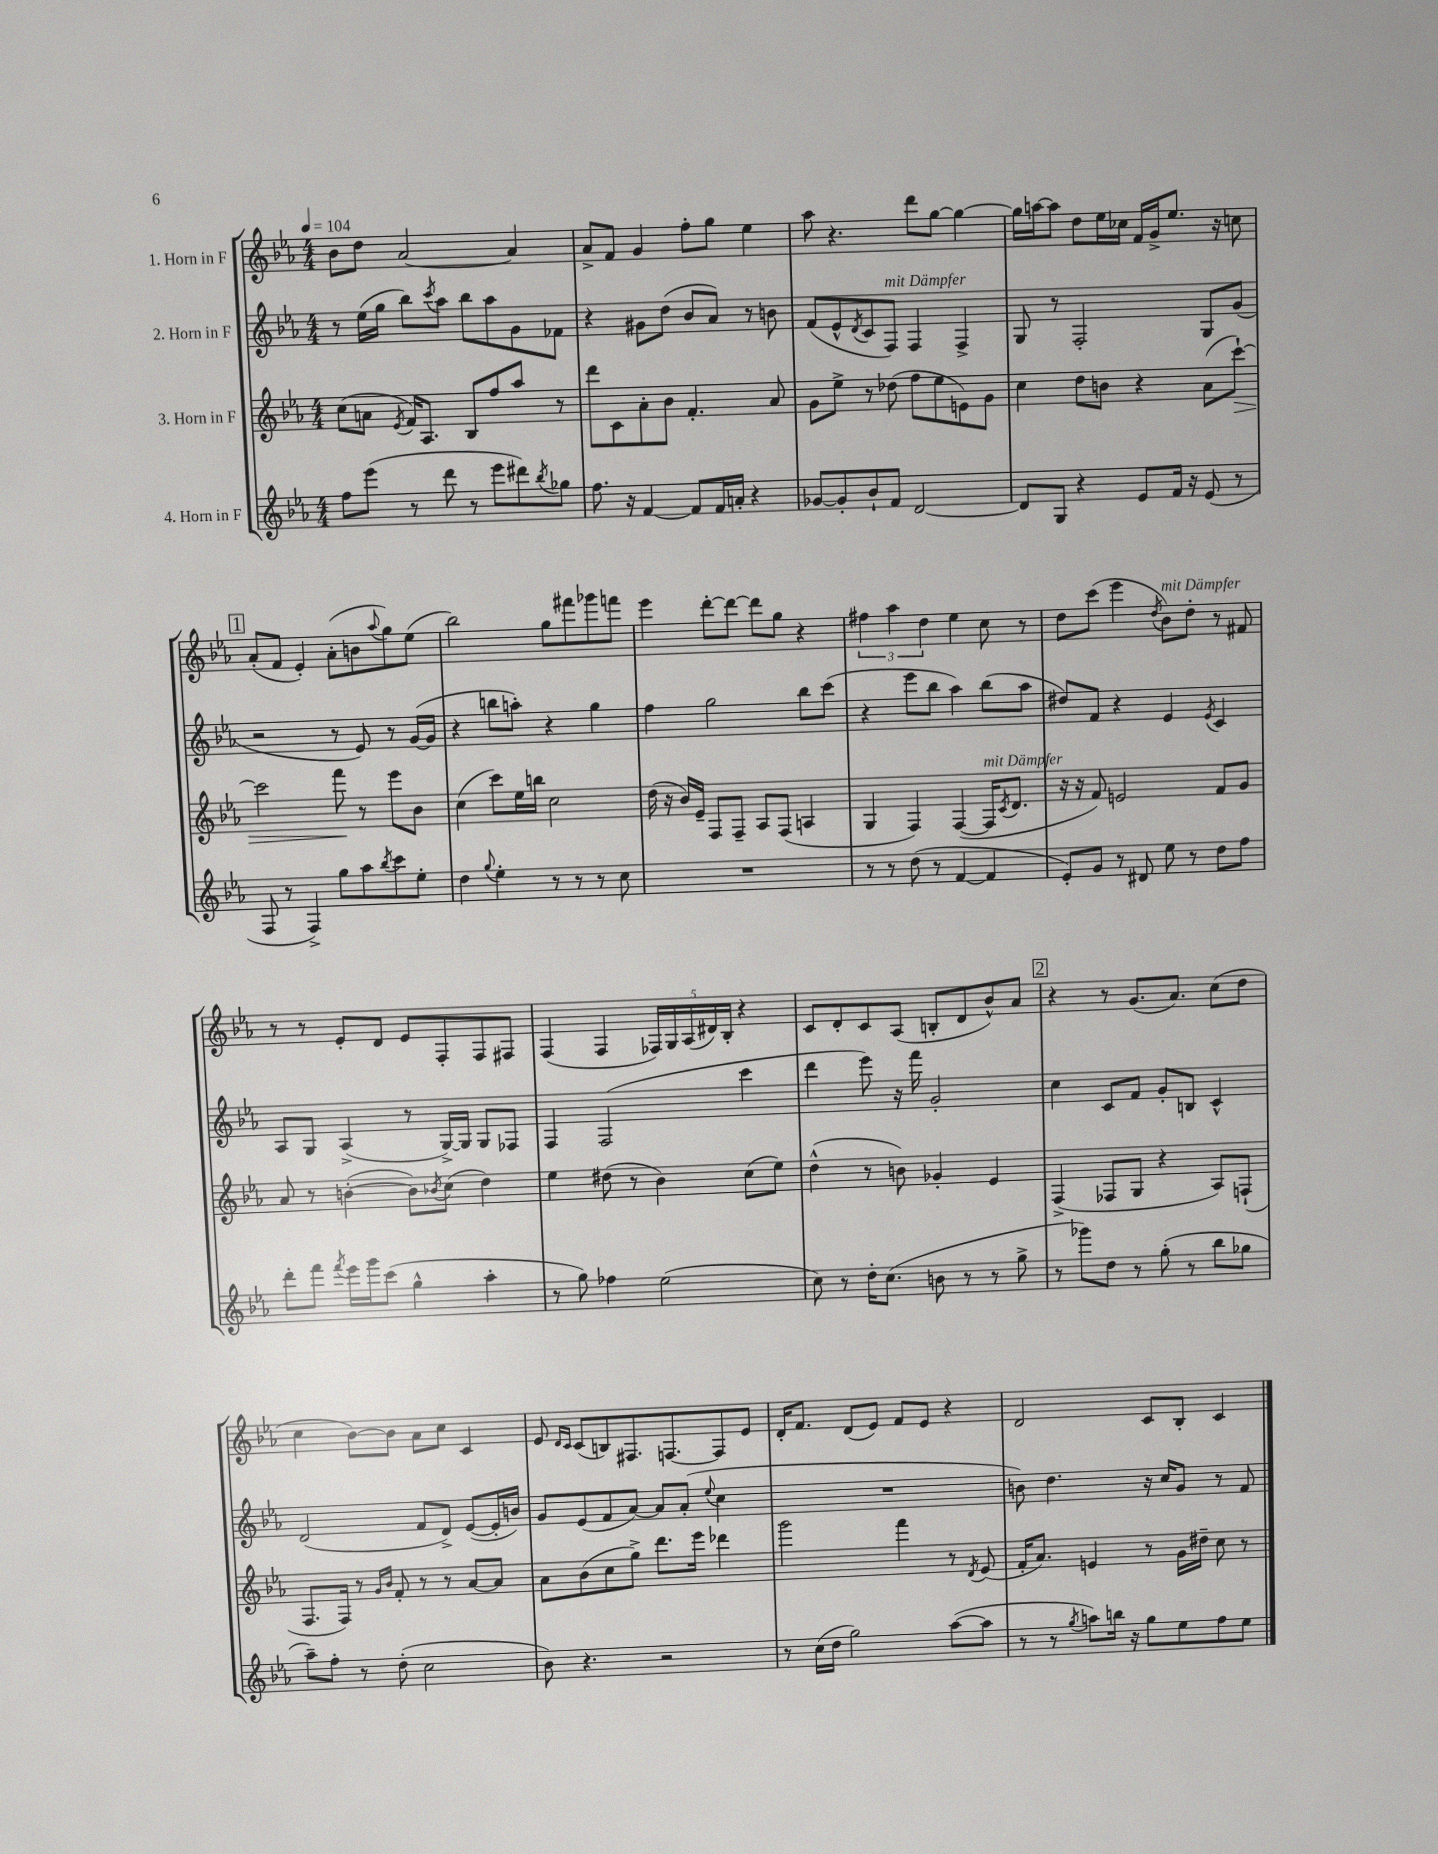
<<
\new StaffGroup <<
\new Staff = "s0" \with { instrumentName = "1. Horn in F" } {
    \clef treble \key ees \major \numericTimeSignature \time 4/4 \tempo 4 = 104
    bes'8 d''8 aes'2~ aes'4 |
    aes'8-> f'8 g'4 f''8-. g''8 ees''4 |
    aes''8 r4. d'''8 g''8~ g''4~ |
    g''16 a''16~ a''8 d''8 ees''16 ces''16 f'16 g'16-> ees''8. r16 c''8 |
    \mark \markup { \box "1" } aes'8-.( f'8 ees'4-.) aes'8-.( b'8 \appoggiatura { aes''8 } g''8) ees''8( |
    bes''2) g''8 fis'''8 ges'''8 f'''8 |
    ees'''4 d'''8~-. d'''8~ d'''8 g''8 r4 |
    \tuplet 3/2 { fis''4 aes''4 d''4 } ees''4 c''8 r8 |
    d''8 c'''8( ees'''4 \acciaccatura { d''8 } bes'8^\markup { \italic "mit Dämpfer" }) d''8-. r8 fis'8 |
    r8 r8 ees'8-. d'8 ees'8 f8-. f8 fis8 |
    f4( f4 \tuplet 5/4 { fes16) g16 aes16( dis'16) bes16-. } r4 |
    c'8 d'8-. c'8 aes8( b8-. d'8 bes'8-^) aes'8 |
    \mark \markup { \box "2" } r4 r8 g'8.( aes'8.) c''8( d''8 |
    c''4 bes'8~) bes'8 aes'8 c''8 c'4 |
    ees'8 \grace { d'16 c'16 } c'8( b8) fis8. f8.~ f8 ees'8 |
    d'16-. f'8. d'8( ees'8) f'8 ees'8 r4 |
    d'2 c'8 bes8-. c'4 \bar "|." |
}
\new Staff = "s1" \with { instrumentName = "2. Horn in F" } {
    \clef treble \key ees \major \numericTimeSignature \time 4/4
    r8 ees''16( g''16 bes''8) \acciaccatura { c'''8 } aes''8 bes''8 aes''8 g'8 fes'8 |
    r4 gis'8 d''8( bes'8 aes'8) r8 b'8 |
    f'8( ees'8-^ \acciaccatura { d'8 } c'8 f8^\markup { \italic "mit Dämpfer" }) f4 f4-> |
    g8 r8 f2-. g8 g'8( |
    \mark \markup { \box "1" } r2 r8 ees'8) r8 g'16~( g'16 |
    r4 b''8 a''8-.) r4 g''4 |
    f''4 g''2 bes''8 c'''8( |
    r4 ees'''8 bes''8 aes''4) bes''8( aes''8 |
    dis''8) f'8 r4 ees'4 \acciaccatura { ees'8 } c'4 |
    aes8 g8 aes4->( r8 g16~->) g16 g8 fes8 |
    f4 f2( c'''4 |
    d'''4 ees'''8) r16 f'''16 g'2-. |
    \mark \markup { \box "2" } c''4 c'8 f'8 g'8-. b8 c'4-^ |
    d'2( f'8 d'8->) ees'8~( ees'16-. b'16) |
    g'8 ees'8( f'8 aes'8~) aes'8 aes'8-.( \appoggiatura { ees''8 } c''4 |
    R1 |
    b'8) d''4. r16 c''16 g'8 r8 f'8 \bar "|." |
}
\new Staff = "s2" \with { instrumentName = "3. Horn in F" } {
    \clef treble \key ees \major \numericTimeSignature \time 4/4
    c''8( a'8 \acciaccatura { ees'8 } f'16) aes8. bes8 f''8 aes''8 r8 |
    d'''8 c'8 aes'8-. bes'8 f'4.-. aes'8 |
    g'8 ees''8-> r8 des''8( f''8 ees''8 e'8) g'8 |
    c''4 d''8 b'8 r4 aes'8( c'''8~-!\>) |
    \mark \markup { \box "1" } c'''2 f'''8\! r8 ees'''8 bes'8 |
    c''4( c'''8) ees''16 b''16 c''2 |
    d''16( r16 bes'16) ees'16-- f8 f8-- aes8 f8( a4 |
    g4 f4) f4~( f16^\markup { \italic "mit Dämpfer" } \acciaccatura { c'8 } d'8. |
    r16 r16 f'8) e'2 f'8 g'8 |
    aes'8 r8 b'4~-.( b'8) \acciaccatura { bes'8 } c''8( d''4) |
    ees''4 dis''8( r8 bes'4) c''8( ees''8) |
    d''4-^( r8 b'8) ges'4-. ees'4 |
    \mark \markup { \box "2" } f4->( fes8 g8 r4 aes8) f8-!( |
    f8. f16) r8 \grace { g'16 bes'16 } f'8-. r8 r8 aes'8~ aes'8 |
    aes'8 bes'8( c''8 g''8->) d'''8. ees'''16 des'''4 |
    g'''2 f'''4 r8 \acciaccatura { d'8 } ees'8( |
    f'16-. aes'8.) e'4 r8 g'16 dis''16-- c''8 r8 \bar "|." |
}
\new Staff = "s3" \with { instrumentName = "4. Horn in F" } {
    \clef treble \key ees \major \numericTimeSignature \time 4/4
    f''8 ees'''8( r8 d'''8 r8 ees'''8 dis'''8) \acciaccatura { bes''8 } ges''8 |
    f''8. r16 f'4~ f'8 f'16 a'16-. r4 |
    ges'8~ ges'8-. bes'8-! f'8 d'2~ |
    d'8 g8 r4 ees'8 f'16 r16 ees'8( r8 |
    \mark \markup { \box "1" } f8 r8 f4->) g''8 aes''8 \acciaccatura { bes''8 } c'''8 ees''8-. |
    d''4 \appoggiatura { g''8 } ees''4-. r8 r8 r8 c''8 |
    R1 |
    r8 r8 d''8( r8 f'4~ f'4 |
    ees'8-.) g'8 r8 dis'8 ees''8 r8 d''8 f''8 |
    d'''8-. f'''8 \acciaccatura { f'''8 } ees'''16 g'''16 c'''8( g''4-^ aes''4-. |
    r8 g''8) fes''4 ees''2( |
    c''8) r8 d''16-. c''8.( b'8 r8 r8 g''8-> |
    \mark \markup { \box "2" } r8 ges'''8) d''8 r8 g''8-.( r8 bes''8 ges''8 |
    aes''8--) f''8-. r8 d''8-.( c''2 |
    bes'8) r4. r2 |
    r8 c''16( d''16 g''2) aes''8~( aes''8 |
    r8 r8 \acciaccatura { g''8 } a''8) b''16 r16 g''8 ees''8 f''8 ees''8 \bar "|." |
}
>>
>>
\layout { \context { \Score \remove "Bar_number_engraver" } }
